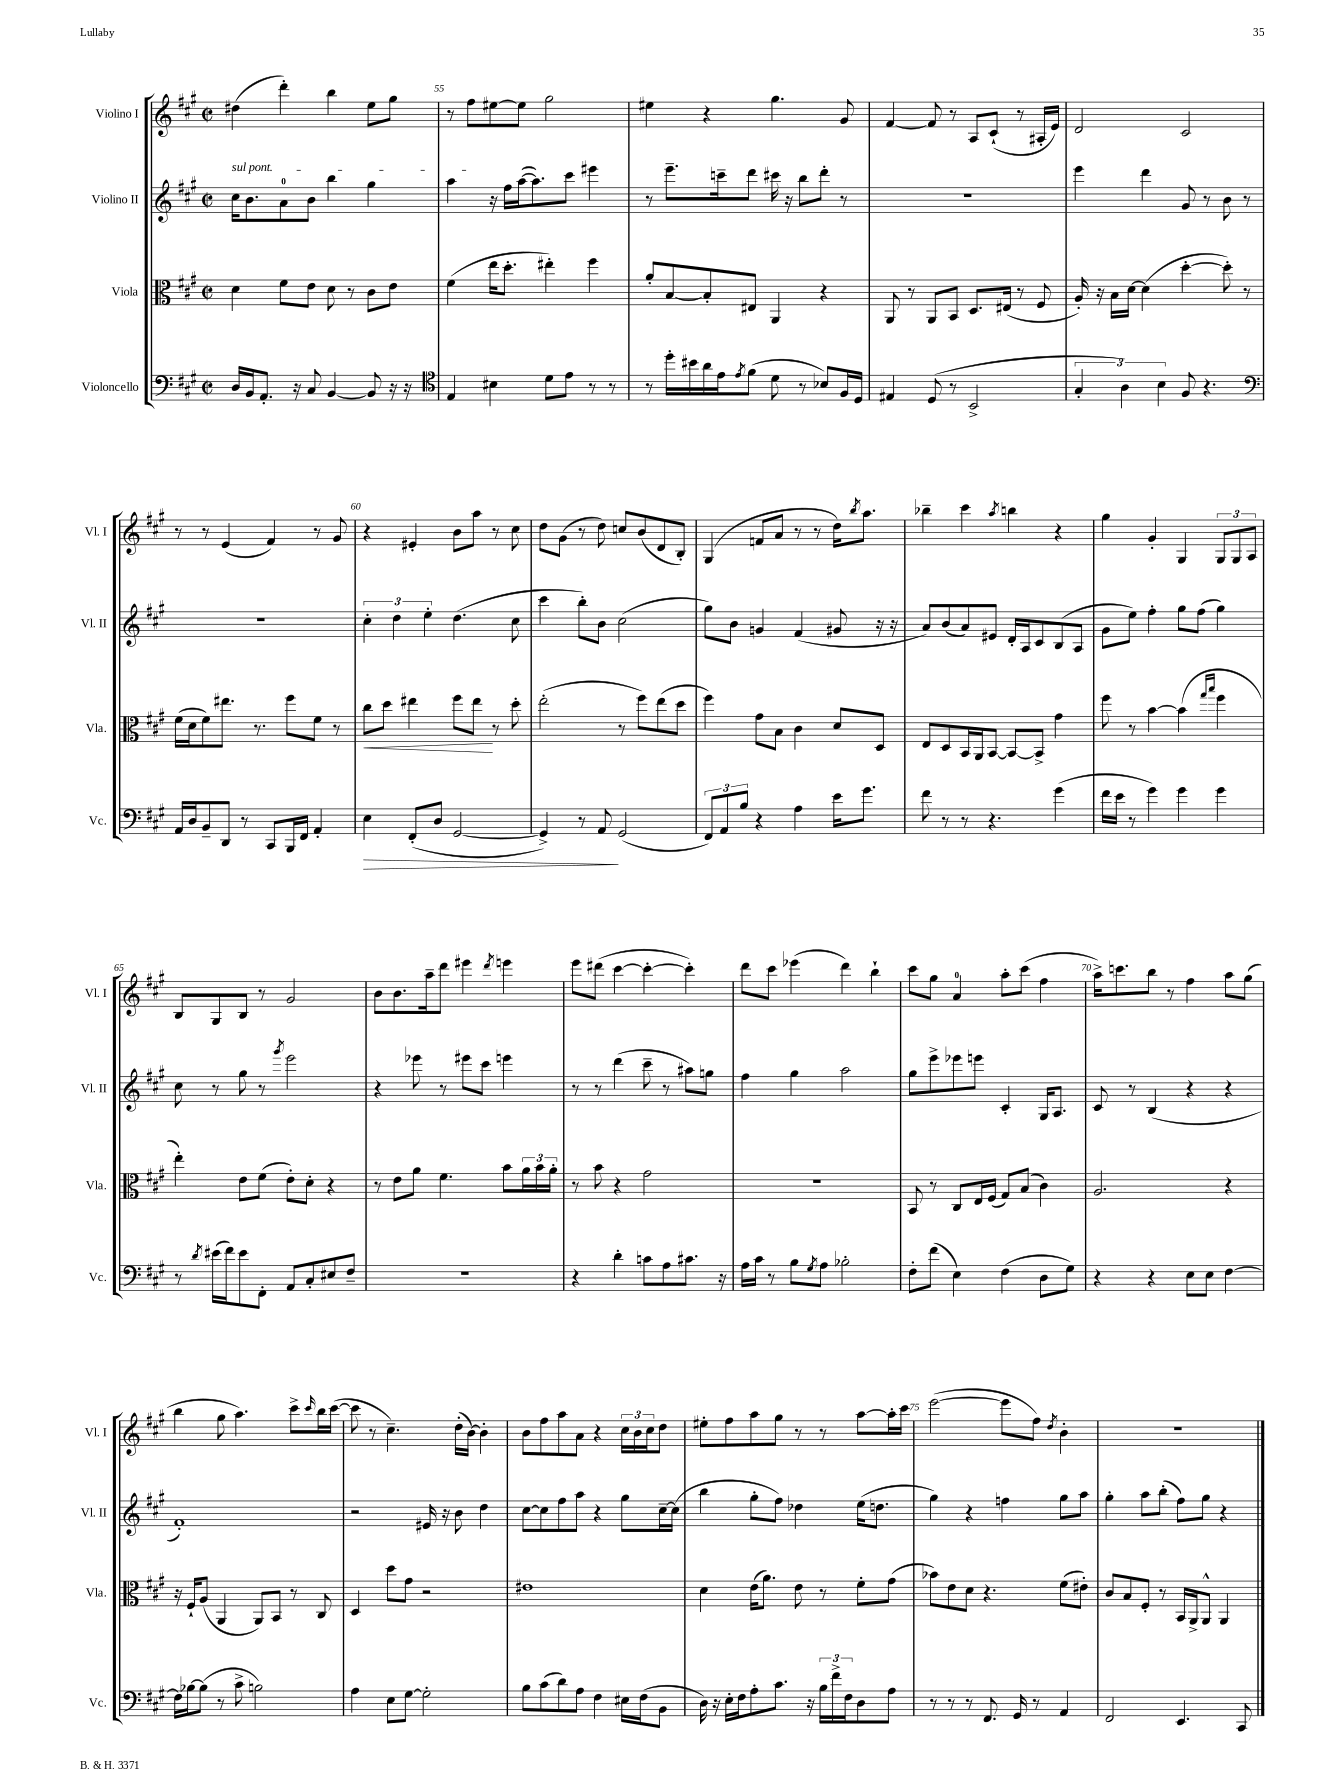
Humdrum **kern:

**kern	**kern	**kern	**kern
*staff4	*staff3	*staff2	*staff1
*clefF4	*clefC3	*clefG2	*clefG2
*k[f#c#g#]	*k[f#c#g#]	*k[f#c#g#]	*k[f#c#g#]
*M2/2	*M2/2	*M2/2	*M2/2
*met(c|)	*met(c|)	*met(c|)	*met(c|)
16D	4d	16cc#	(4dd#
16BB	.	8.b	.
8.AA'	.	.	.
.	8f#	8a	4ddd')
16r	.	.	.
8C#	8e	8b	.
[4BB	8d	4bb	4bb
.	8r	.	.
8BB]	8c#	4gg#	8ee
16r	8e	.	8gg#
16r	.	.	.
=	=	=	=
*clefC4	*	*	*
4E	(4f#	4aa	8r
.	.	.	8ff#
4B#	16ee	16r	[8ee#
.	8.dd'	16ff#	.
.	.	([16aa	8ee#]
.	.	8.aa])	.
8d	4ee#')	.	2gg#
8e	.	8ccc#	.
8r	4ff#	4eee#	.
8r	.	.	.
=	=	=	=
8r	8a'	8r	4ee#
16dd'	[8B	8.eee~	.
16b#	.	.	.
16a	8B']	.	4r
16e	.	16ccc~	.
8qe	.	.	.
(8f#	8E#	8ddd	.
8d	4AA	16ccc#	4.gg#
.	.	16r	.
8r	.	8bb	.
8B-)	4r	8ddd'	.
16F#	.	8r	8g#
16D	.	.	.
=	=	=	=
4E#	8AA	1r	[4f#
.	8r	.	.
(8D	8AA	.	8f#]
8r	8BB	.	8r
2BB^	8.D	.	8A
.	.	.	(8c#`
.	(16E#	.	.
.	8r	.	8r
.	8F#	.	16A#'
.	.	.	16e)
=	=	=	=
6G#'	16A')	4eee	2d
.	16r	.	.
.	16B	.	.
6A)	.	.	.
.	[16d	.	.
.	(4d]	4ddd	.
6B	.	.	.
8F#	[4dd'	8g#	2c#
4.r	.	8r	.
.	8dd'])	8b	.
.	8r	8r	.
=	=	=	=
*clefF4	*	*	*
16AA	(16f#	1r	8r
16D	16d	.	.
8BB~	8f#)	.	8r
8DD	8.ee#	.	(4e
8r	.	.	.
.	8.r	.	.
8CC#	.	.	4f#)
16BBB	8ff#	.	.
16FF#	.	.	.
4AA'	8f#	.	8r
.	8r	.	8g#
=	=	=	=
4E	8cc#	6cc#'	4r
.	8dd	.	.
.	.	6dd	.
(8FF#'	4ee#	.	4e#'
.	.	6ee'	.
8D	.	.	.
[2GG#	8ff#	(4.dd	8b
.	8ee#	.	8aa
.	8r	.	8r
.	8dd'	8cc#	8cc#
=	=	=	=
4GG#^])	(2ee'	4ccc#	8dd
.	.	.	(8g#
8r	.	8bb')	8r
8AA	.	8b	8dd)
(2GG#	8r	(2cc#	8cc
.	8ff#)	.	(8b
.	(8ee	.	8d
.	8dd	.	8B')
=	=	=	=
12FF#)	4ff#)	8gg#)	(4G#
12AA	.	.	.
.	.	8b	.
12B	.	.	.
4r	8g#	4g	8f
.	8B	.	8a
4A	4c#	(4f#	8r
.	.	.	8r
16e	8d	8g#	16dd)
.	.	.	8qbb
8.g#	.	.	8.aa
.	8D	16r	.
.	.	16r	.
=	=	=	=
8f#	8E	8a)	4bb-~
8r	8D	(8b	.
8r	16BB	8a)	4ccc#
.	16AA	.	.
4.r	[8BB	8e#	.
.	.	.	8qaa
.	8BB_	16d'	4bb
.	.	16A	.
.	8BB^]	8c#	.
(4g#	4g#	(8B	4r
.	.	8A	.
=	=	=	=
16f#	8ff#	8g#	4gg#
16e	.	.	.
8r	8r	8ee)	.
4g#)	[4b	4ff#'	4g#'
4g#	(4b]	8gg#	4G#
.	.	(8ff#	.
.	16qqgg#	.	.
.	16qqbb	.	.
4g#	4ff#	4gg#)	12G#
.	.	.	12G#
.	.	.	12A
=	=	=	=
8r	4ee')	8cc#	8B
8qd	.	.	.
(16e#	.	8r	8G#
16f#)	.	.	.
8e#	8e	8gg#	8B
8FF#'	(8f#	8r	8r
.	.	8qggg#	.
8AA	8e')	2eee	2g#
8C#'	8d'	.	.
8E#	4r	.	.
8F#~	.	.	.
=	=	=	=
1r	8r	4r	8b
.	8e	.	8.b
.	8a	8eee-	.
.	.	.	16aa~
.	4.f#	8r	8ddd
.	.	8eee#	4eee#
.	.	8ccc#	.
.	.	.	8qddd
.	8b	4eee	4eee
.	24a	.	.
.	24b	.	.
.	24a'	.	.
=	=	=	=
4r	8r	8r	8eee
.	8b	8r	(8ddd#
4d'	4r	(4ddd	[4ccc#
8c	2g#	8ccc#~	4ccc#'_
8A	.	8r	.
8.c#	.	8aa#)	4ccc#'])
.	.	8gg	.
16r	.	.	.
=	=	=	=
16A	1r	4ff#	8ddd
16c#	.	.	.
8r	.	.	8ccc#
8B	.	4gg#	(4eee-
8qG#	.	.	.
8A	.	.	.
2B-'	.	2aa	4ddd)
.	.	.	4bb`
=	=	=	=
8F#'	8BB	8gg#	8ccc#
(8f#	8r	8eee^	8gg#
4E)	8C#	8eee-	4a
.	16E	8eee	.
.	(16F#	.	.
(4F#	8G#)	4c#'	8aa'
.	(8B	.	(8ccc#
8D	4c#)	16G#	4ff#
.	.	8.A	.
8G#)	.	.	.
=	=	=	=
4r	2.A	8c#	16aa^)
.	.	.	8.ccc
.	.	8r	.
4r	.	(4B	8bb
.	.	.	8r
8E	.	4r	4ff#
8E	.	.	.
[4F#	4r	4r	8aa
.	.	.	(8gg#
=	=	=	=
16F#]	16r	1f#')	4bb
[16B-	16F#`	.	.
(8B-]	(8A	.	.
8r	4AA	.	8gg#
8c#^	.	.	4.aa)
2B)	8AA)	.	.
.	8BB	.	.
.	8r	.	8ccc#^
.	.	.	16qqccc#
.	8C#	.	16bb
.	.	.	([16ccc#
=	=	=	=
4A	4D	2r	8ccc#]
.	.	.	8r
8E	8dd	.	4.cc#~)
[8G#	8g#	.	.
2G#']	2r	16e#	.
.	.	16r	.
.	.	8b	(16dd'
.	.	.	[16b)
.	.	4dd	4b']
=	=	=	=
8B	1e#	[8cc#	8b
(8c#	.	8cc#]	8ff#
8d)	.	8ff#	8aa
8A	.	8aa	8a
4F#	.	4r	4r
16E#	.	8gg#	24cc#
.	.	.	24b
(16F#	.	.	.
.	.	.	24cc#
8BB	.	[16cc#~	8dd
.	.	(16cc#]	.
=	=	=	=
16D)	4d	4bb	8ee#'
16r	.	.	.
16E'	.	.	8ff#
16F#	.	.	.
8A'	(16e	8gg#'	8aa
.	8.a)	.	.
8.c#	.	8ff#)	8gg#
.	8e	4dd-	8r
16r	.	.	.
24B	8r	.	8r
24f#^	.	.	.
24F#	.	.	.
8D	8f#'	(16ee	[8aa
.	.	8.dd	.
8A	(8g#	.	16aa']
.	.	.	16ccc#
=	=	=	=
8r	8b-)	4gg#)	([2eee
8r	8e	.	.
8r	8d	4r	.
8.FF#	4.r	.	.
.	.	4ff	8eee]
16GG#	.	.	.
8r	.	.	8ff#)
.	.	.	8qdd
4AA	(8f#	8gg#	4b'
.	8e#')	8aa	.
=	=	=	=
2FF#	8c#	4gg#'	1r
.	8B	.	.
.	8F#'	8aa	.
.	8r	(8bb'	.
4.EE	16BB	8ff#)	.
.	16AA^	.	.
.	8AA^^	8gg#	.
.	4AA	4r	.
8CC#	.	.	.
==	==	==	==
*-	*-	*-	*-
